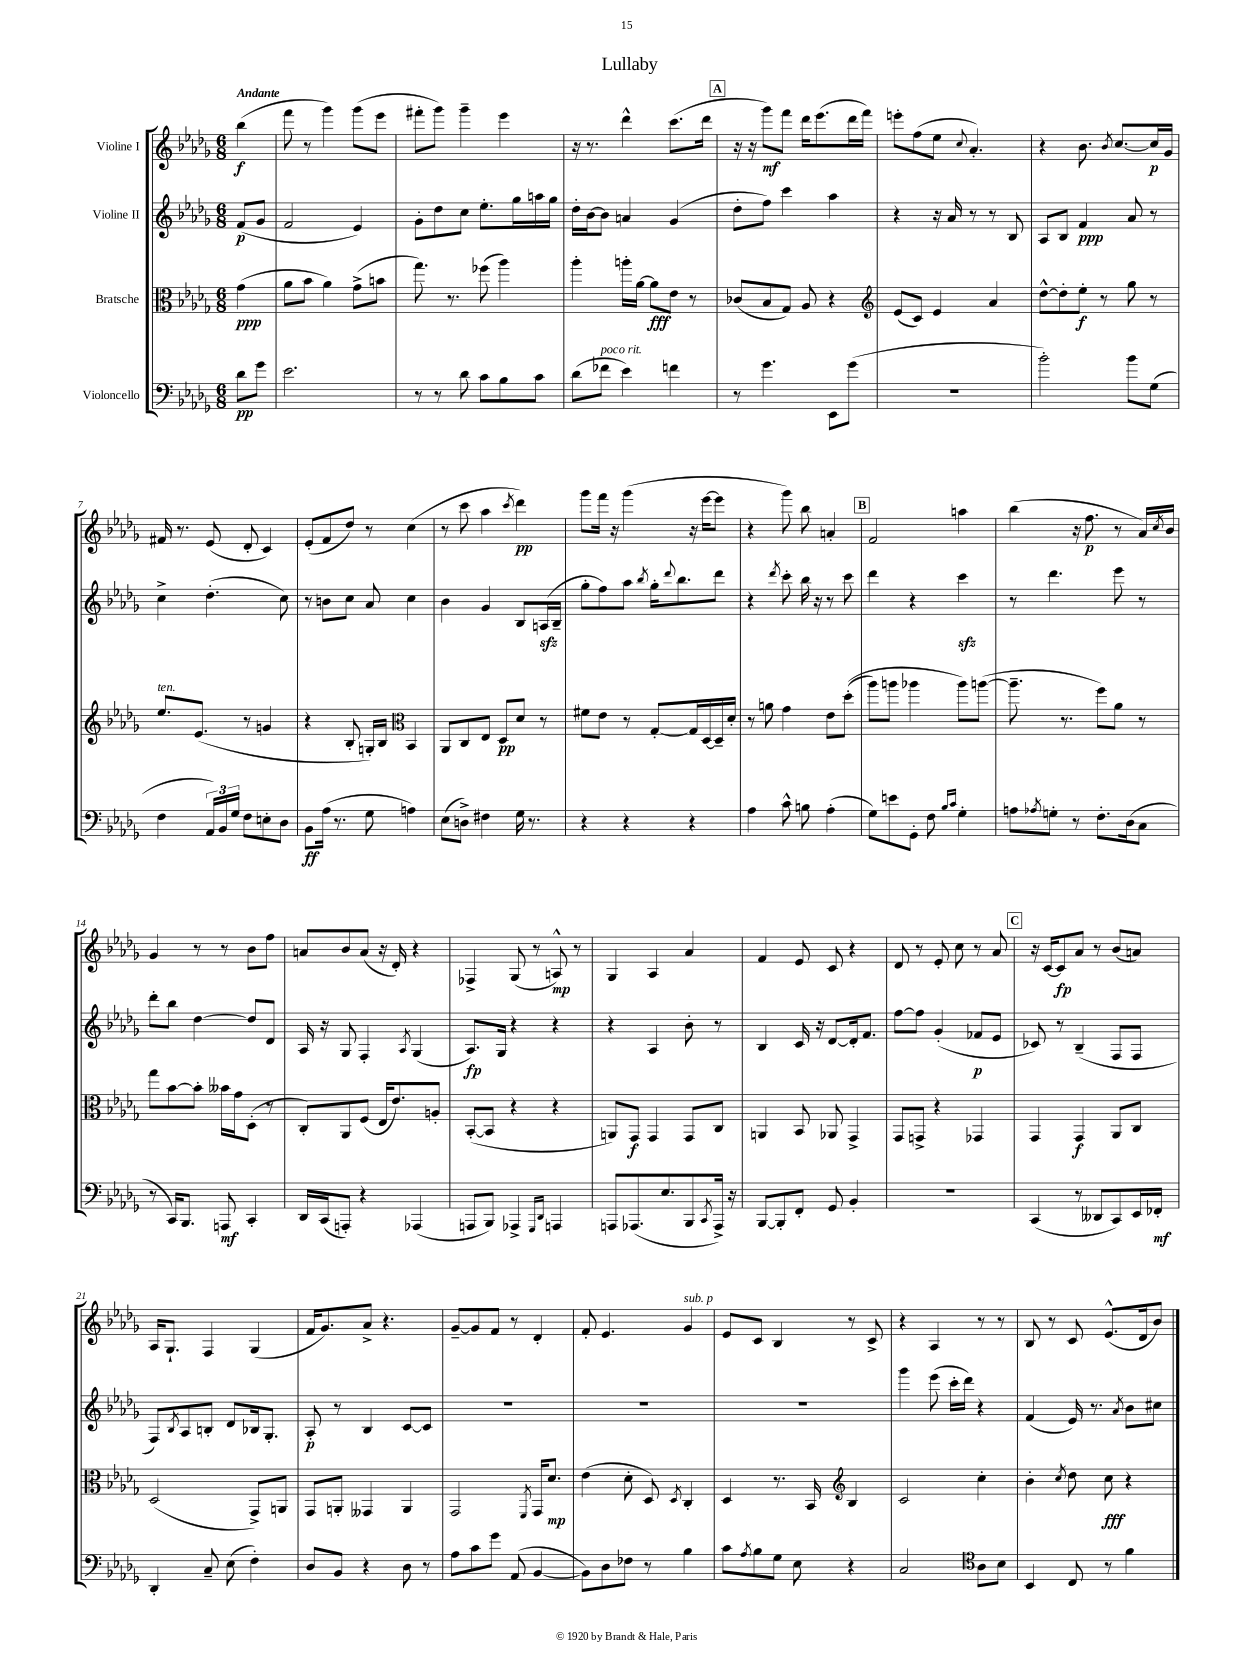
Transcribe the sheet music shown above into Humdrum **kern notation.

**kern	**kern	**kern	**kern
*staff4	*staff3	*staff2	*staff1
*clefF4	*clefC3	*clefG2	*clefG2
*k[b-e-a-d-g-]	*k[b-e-a-d-g-]	*k[b-e-a-d-g-]	*k[b-e-a-d-g-]
*M6/8	*M6/8	*M6/8	*M6/8
8d-\L	(4g-\	(8f/L	(4bb-\
8g-\J	.	8g-/J	.
=	=	=	=
2.e-\	8a-\L	2f/	8fff\
.	8b-\J	.	8r
.	4a-\)	.	4ggg-\)
.	(8g-^\L	4e-/)	(8ggg-\L
.	8b\J	.	8eee-\J
=	=	=	=
8r	8.gg-\)	8g-'\L	8fff#'\L
8r	.	8dd-\	8ggg-\J)
.	8.r	.	.
8d-\	.	8cc\J	4ggg-~\
8c\L	(8ff-\	8.ee-'\L	.
8B-\	4aa-\)	.	4eee-\
.	.	16gg-\L	.
8c\J	.	16aa\	.
.	.	16gg-\JJ	.
=	=	=	=
(8d-\L	4aa-'\	16dd-'\LL	16r
.	.	[16b-\J	8.r
8f-\J	.	8b-\]J	.
4e-\)	16aa'\LL	4a/	4ddd-^^\
.	[16a-\JJ	.	.
.	8a-\]L	.	.
4f\	8e-\J	(4g-/	(8.ccc\L
.	8r	.	.
.	.	.	16ddd-\Jk
=	=	=	=
8r	(8c-/L	8dd-'\L	16r
.	.	.	16r
4.g-\	8B-/	8ff\J)	8ggg-\L)
.	8G-/J)	4ccc\	8fff\J
.	8A-/	.	16ddd-\LK
.	.	.	(8.eee-\
8EE-\L	4r	4aa-\	.
(8g-\J	.	.	16ddd-\L
.	.	.	16fff\JJ)
=	=	=	=
*	*clefG2	*	*
2.r	(8e-/L	4r	8eee'\L
.	8c/J)	.	(8ff\
.	4e-/	16r	8ee-\J
.	.	16a-/	.
.	.	.	8qqcc/
.	.	8r	4.a-'/)
.	4a-/	8r	.
.	.	8B-/	.
=	=	=	=
2b-'\)	[8dd-^^\L	8A-/L	4r
.	8dd-'\]	8B-/J	.
.	8ee-'\J	4f/	8.b-\
.	8r	.	.
.	.	.	8qb-/
.	.	.	[8.cc/L
8b-\L	8gg-\	8a-/	.
(8G-\J	8r	8r	16cc/]L
.	.	.	16g-/JJ
=	=	=	=
4F\	8.ee-/L	4cc^\	16f#/
.	.	.	8.r
.	(8.e-/J	.	.
24AA-/LL)	.	(4.dd-'\	(8e-/
24BB-/	.	.	.
24G-/JJ	.	.	.
8F\L	8r	.	8d-'/
8E'\	4g/	.	4c/)
8D-\J	.	8cc\)	.
=	=	=	=
8BB-\L	4r	8r	(8e-'/L
(16A-\Jk	.	8b\L	8f/
8.r	.	.	.
.	8B-'/	8cc\J	8dd-/J)
8G-\	16G'/LL)	8a-/	8r
.	16B-/JJ	.	.
*	*clefC3	*	*
4A\)	4BB-/	4cc\	(4cc\
=	=	=	=
(8E-\L	8AA-/L	4b-\	8r
8D^\J)	8C/	.	8ccc\
4F#\	8E-/J	4g-/	4aa-\
.	8D-/L	.	.
.	.	.	8qccc/
16G-\	8d-/J	8B-/L	4ddd-\)
8.r	.	.	.
.	8r	(16A/L	.
.	.	16B-~/JJ	.
=	=	=	=
4r	8f#\L	8gg-'\L	8ggg-\L
.	8e-\J	8ff\)	16fff\Jk
.	.	.	16r
4r	8r	8aa-\J	(4ggg-\
.	.	8qbb-/	.
.	[8G-'/L	16gg-'\LK	.
.	.	8qqddd-/	.
.	.	8.bb-\	.
4r	16G-/]L	.	16r
.	[16D-/	.	[16eee-\LK
.	16D-~/]	8ddd-\J	8eee-\]J
.	16d-'/JJ	.	.
=	=	=	=
4A-\	8r	4r	4r
.	8a\	.	.
.	.	8qddd-/	.
8c^^\	4g-\	8ccc'\	8ggg-\)
8B\	.	16bb-\	8bb-\
.	.	16r	.
(4A-'\	8e-\L	8r	4a'/
.	&((8dd-'\J	8ccc\	.
=	=	=	=
8G-\L)	8aa-\L)	4ddd-\	2f/
8e\	8aa\J	.	.
8GG-'\J	4aa-\	4r	.
8F\	.	.	.
16qqB-/LL	.	.	.
16qqc/JJ	.	.	.
4G-'\	8aa-\L&)	4ccc\	4aa\
.	([8aa\J	.	.
=	=	=	=
8A\L	8.aa~\]	8r	(4bb-\
8qA-/	.	.	.
8G'\J	.	4.ddd-\	.
.	8.r	.	.
8r	.	.	16r
.	.	.	8.ff\
8.F'\L	8ff\L)	.	.
.	8a-\J	8eee-\	8r
(16D-\k	.	.	.
8C\J	8r	8r	16a-/LL)
.	.	.	8qcc/
.	.	.	16b-/JJ
=	=	=	=
8r	8gg-\L	8ddd-'\L	4g-/
16CC/LK)	[8b-\	8bb-\J	.
8.BBB-/J	.	.	.
.	8b-'\]J	[4dd-\	8r
8AAA/	16b--\LL	.	8r
.	16g-\J	.	.
4CC'/	(8D-'\J	8dd-/]L	8b-\L
.	8r	8d-/J	8ff\J
=	=	=	=
16DD-/LL	8C'/L)	16A-/	8a/L
(16CC/J	.	16r	.
8AAA'/J)	8AA-/	8G-/	8b-/
4r	(8F/J	4F'/	(8a/J
.	16E-/LK	.	16r
.	8.e-/)	.	16d-'/)
.	.	8qA-/	.
(4AAA-/	.	(4G-/	4r
.	8A'/J	.	.
=	=	=	=
8AAA/L	([8BB-'/L	8.A-/L)	4F-^/
8BBB-/J)	8BB-/]J	.	.
.	.	16G-/Jk	.
4AAA-^/	4r	4r	(8G-/
.	.	.	8r
16qqGGG-/LL	.	.	.
16qqDD-/JJ	.	.	.
4AAA/	4r	4r	8A^^/)
.	.	.	8r
=	=	=	=
8AAA/L	8AA/L)	4r	4G-/
(8.AAA-/	8GG-/J	.	.
.	4GG-/	4A-/	4A-/
8.E-/	.	.	.
8BBB-/	8GG-/L	8b-'\	4a-/
8qCC/	.	.	.
16AAA-^/Jk)	8C/J	8r	.
16r	.	.	.
=	=	=	=
[8BBB-/L	4AA/	4B-/	4f/
8BBB-'/]	.	.	.
8FF'/J	8BB-/	16c/	8e-/
.	.	16r	.
8GG-/	8AA-/	[8d-/L	8c/
4BB-'/	4GG-^/	16d-'/]k	4r
.	.	8.f/J	.
=	=	=	=
2.r	8GG-/L	[8ff\L	8d-/
.	8GG^/J	8ff\]J	8r
.	4r	(4g-'/	8e-'/
.	.	.	8cc\
.	4GG-/	8f-/L	8r
.	.	8e-/J	8a-/
=	=	=	=
(4CC/	4GG-/	8c-/)	16r
.	.	.	[16c/LK
.	.	8r	8c/]
8r	4GG-/	(4B-~/	8a-/J
8DD--/L	.	.	8r
8CC/)	8AA-/L	8F/L	(8b-/L
16EE-/L	8C/J	8F/J	8a/J)
16FF-'/JJ	.	.	.
=	=	=	=
4DD-'/	(2D-/	8F/L)	16A-/LK
.	.	.	8.G-`/J
.	.	8qB-/	.
.	.	8A-/	.
8C~/	.	8B'/J	4F/
(8E-\	.	8d-/L	.
4F'\)	8GG-^/L)	16B-/k	(4G-/
.	.	8.G-'/J	.
.	8AA/J	.	.
=	=	=	=
8D-/L	8GG-/L	8A-'/	16f/LK
.	.	.	8.g-/)
8BB-/J	8AA'/J	8r	.
4r	4GG--/	4B-/	8a-^/J
.	.	.	4.r
8D-\	4AA/	[8c/L	.
8r	.	8c/]J	.
=	=	=	=
8A-\L	2GG-/	2.r	[8g-~/L
8c\	.	.	8g-/]
8g-\J	.	.	8f/J
(8AA-/	.	.	8r
.	8qFF/	.	.
[4BB-/	16GG-/LK	.	4d-'/
.	8.d-/J	.	.
=	=	=	=
8BB-\]L)	(4e-\	2.r	8f'/
8D-\	.	.	4.e-/
8F-\J	8d-'\	.	.
8r	8D-/)	.	.
.	8qD-/	.	.
4B-\	4C'/	.	4g-/
=	=	=	=
8c\L	4D-/	2.r	8e-/L
8qA-/	.	.	.
8B-\	.	.	8c/J
8G-\J	8.r	.	4B-/
8E-\	.	.	.
.	16BB-/	.	.
*	*clefG2	*	*
4r	4B-/	.	8r
.	.	.	8c^/
=	=	=	=
2C/	2c/	4ggg-\	4r
.	.	(8eee-\	4A-/
.	.	16ccc'\LL	.
.	.	16ddd-\JJ)	.
*clefC4	*	*	*
8A-\L	4cc'\	4r	8r
8B-\J	.	.	8r
=	=	=	=
4BB-/	4b-'\	(4f/	8B-/
.	.	.	8r
.	8qcc/	.	.
8C/	8dd-\	16e-/)	8c/
.	.	8.r	.
8r	8cc\	.	(8.e-^^/L
.	.	8qa-/	.
4f\	4r	8b-\L	.
.	.	.	16d-/k
.	.	8cc#\J	8b-/J)
==	==	==	==
*-	*-	*-	*-
